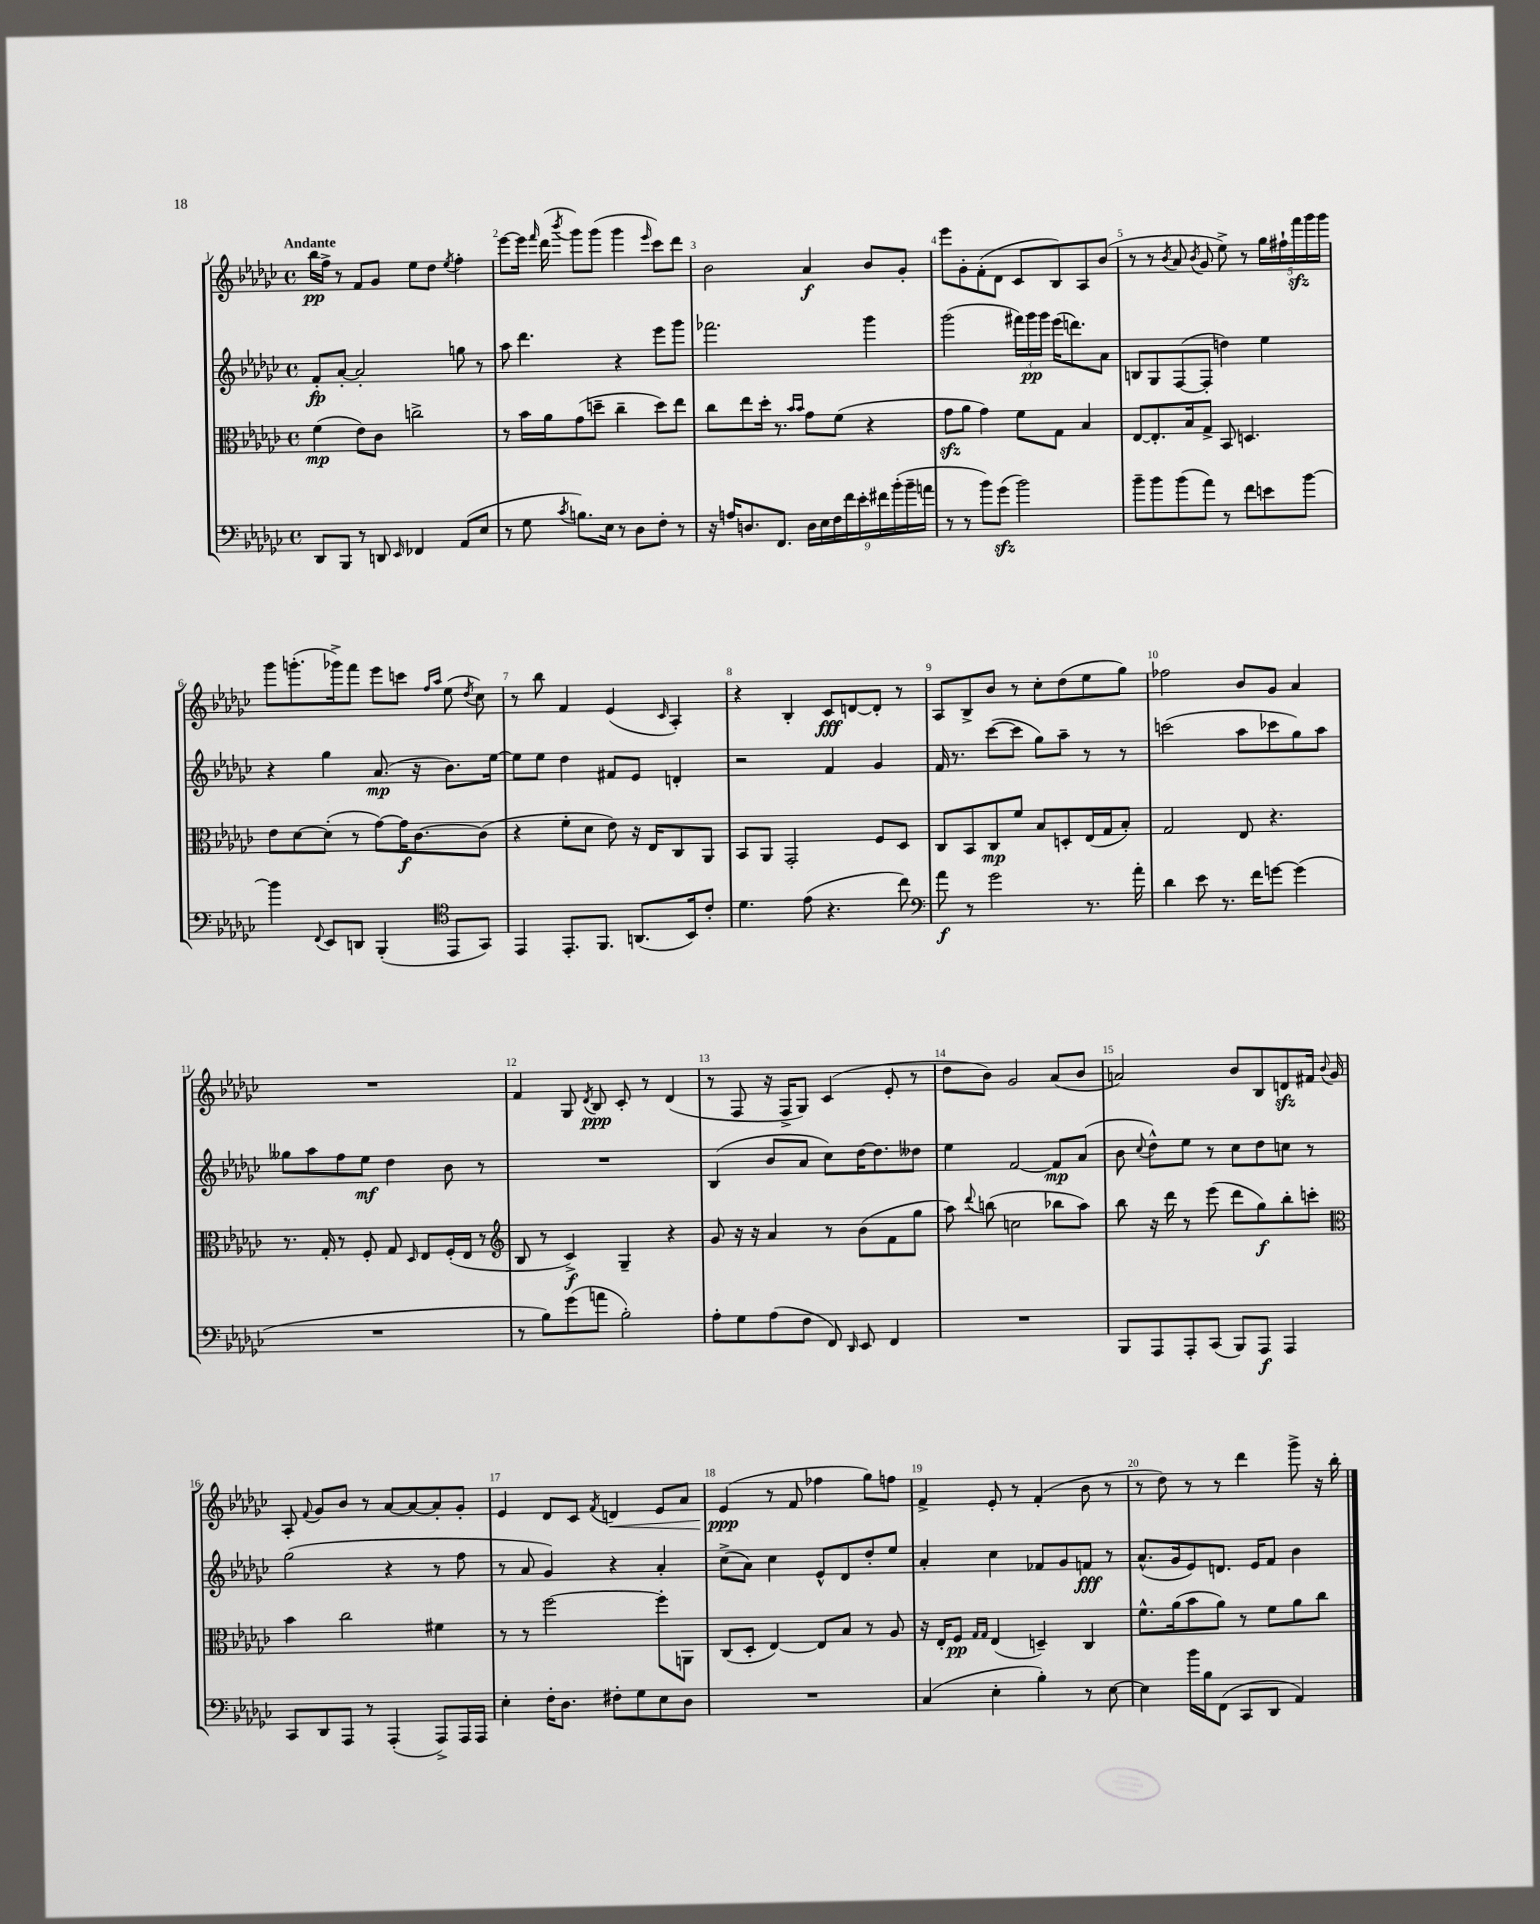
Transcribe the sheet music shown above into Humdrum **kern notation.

**kern	**kern	**kern	**kern
*staff4	*staff3	*staff2	*staff1
*clefF4	*clefC3	*clefG2	*clefG2
*k[b-e-a-d-g-c-]	*k[b-e-a-d-g-c-]	*k[b-e-a-d-g-c-]	*k[b-e-a-d-g-c-]
*M4/4	*M4/4	*M4/4	*M4/4
*met(c)	*met(c)	*met(c)	*met(c)
8DD-	(4f	8f'	16bb-
.	.	.	16ff^
8BBB-	.	[8a-'	8r
8r	8e-)	2a-']	8f
8DD	8c-	.	8g-
16qqEE-	.	.	.
4FF-	2cc^	.	8ee-
.	.	.	8dd-
.	.	.	8qee-
(8AA-	.	8gg	4ff'
8E-	.	8r	.
=	=	=	=
8r	8r	8aa-	[8eee-
8G-	16b-	4.ddd-	16eee-]
.	.	.	16qqfff
.	16a-	.	(16ddd-
8qc-	.	.	8qbbb-
8.B)	(8g-	.	8ggg-)
.	8dd~	.	(8ggg-
16E-	.	.	.
8r	4cc-~	4r	4ggg-
8D-	.	.	.
.	.	.	16qqeee-
8F'	8dd)	8eee-	8ccc-)
8r	8ee-	8ggg-	8ddd-
=	=	=	=
16r	8cc-	2.fff-	2b-
16A	.	.	.
8.D	8ee-	.	.
.	16dd-'	.	.
8.FF	8.r	.	.
.	16qqb-	.	.
.	16qqb-	.	.
18D	8g-	.	4a-
18E-	.	.	.
18F	.	.	.
.	(8f	.	.
18f	.	.	.
18e-'	.	.	.
.	4r	4ggg-	8b-
18f#	.	.	.
(18b-'	.	.	.
.	.	.	8g-'
18b-~	.	.	.
18a	.	.	.
=	=	=	=
8r	8g-	(2ggg-	8eee-
8r	8a-	.	8g-'
8b-)	4g-)	.	(8f'
(8g-	.	.	8d-
2b-)	8f	24fff#)	8c-
.	.	24ggg-	.
.	.	24ggg-	.
.	8G-	(16eee-	8B-)
.	.	8.ddd)	.
.	4B-	.	8A-
.	.	8a-	(8b-
=	=	=	=
8b-~	[8E-	8B	8r
8b-	8.E-']	8G-	8r
.	.	.	8qb-
(8b-	.	([8F	8a-
.	16B-	.	.
.	.	.	8qb-
8a-)	8G-^	8F']	8g-
8r	8BB-	4dd)	8ee-^)
8f	4.D	.	8r
8e	.	4ee-	20gg-
.	.	.	20ff#`
.	.	.	20fff
[8b-	.	.	.
.	.	.	20ggg-
.	.	.	20ggg-
=	=	=	=
4b-]	8e-	4r	8ggg-
.	[8d-	.	(8.ggg'
8qqFF	.	.	.
8EE-	(8d-']	4gg-	.
.	.	.	16ggg-^)
8DD	8r	.	8fff
(4BBB-'	[8g-)	(8.a-	8eee-
.	16g-]	.	8ccc
.	[8.c-	16r	.
*clefC4	*	*	*
.	.	.	16qqff
.	.	.	16qqaa-
8EE-	.	8.b-)	(8ee-
.	.	.	8qdd-
8GG-)	(8c-]	.	8cc-)
.	.	[16ee-	.
=	=	=	=
4EE-	4r	8ee-]	8r
.	.	8ee-	8bb-
8.EE-'	8f'	4dd-	4f
.	8d-	.	.
8.FF	.	.	.
.	8e-)	8f#	(4e-
(8.AA	16r	8e-	.
.	16E-	.	.
.	.	.	16qqc-
.	8C-	4d'	4A-')
16BB-)	.	.	.
8c-'	8AA-	.	.
=	=	=	=
4.d-	8BB-	2r	4r
.	8AA-	.	.
.	2GG-'	.	4B-'
(8e-	.	.	.
4.r	.	4f	8c-
.	.	.	[8d
.	8F	4g-	8d']
8cc-)	8D-	.	8r
=	=	=	=
*clefF4	*	*	*
8a-	8C-	16f	8A-
.	.	8.r	.
8r	8BB-	.	8B-^
2g-	8C-	([8ccc-	8b-
.	8f	8ccc-]	8r
.	8B-	8gg-)	8cc-'
.	8D'	8aa-~	(8dd-
8.r	(16E-	8r	8ee-
.	16G-	.	.
.	8B-')	8r	8gg-)
16a-'	.	.	.
=	=	=	=
4d-	2G-	(2ccc	2ff-
8e-	.	.	.
8.r	.	.	.
.	8E-	8aa-	8b-
16f	.	.	.
[8g	4.r	8ccc-	8g-
(4g]	.	8gg-)	4a-
.	.	8aa-	.
=	=	=	=
1r	8.r	8gg--	1r
.	.	8aa-	.
.	16G-'	.	.
.	8r	8ff	.
.	8F'	8ee-	.
.	8G-	4dd-	.
.	16qqD-	.	.
.	8E-	.	.
.	(16F'	8b-	.
.	16E-	.	.
.	8r	8r	.
=	=	=	=
*	*clefG2	*	*
8r	8B-	1r	4f
8B-)	8r	.	.
(8g-	4c-^)	.	8G-
.	.	.	8qd-
8a	.	.	8B-
2B-')	4G-~	.	8c-'
.	.	.	8r
.	4r	.	(4d-
=	=	=	=
8A-'	8g-	(4B-	8r
8G-	16r	.	8F
.	16r	.	.
(8A-	4a-	8b-	16r
.	.	.	16F^
8F	.	8a-	8G-)
8FF)	8r	8cc-)	(4c-
16qqDD-	.	.	.
8EE-	(8b-	[16dd-	.
.	.	8.dd-]	.
4FF	8f	.	8e-'
.	8gg-	8dd--	8r
=	=	=	=
1r	8aa-)	4ee-	8dd-
.	8qqddd-	.	.
.	(8bb	.	8b-)
.	2cc	[2f	2g-
.	8bb-	8f]	(8a-
.	8aa-)	(8a-	8b-
=	=	=	=
8BBB-	8bb-	8b-	2a)
.	.	8qqcc-	.
8AAA-	16r	8dd-^^)	.
.	16ddd-	.	.
8AAA-'	8r	8ee-	.
(8CC-	(8eee-	8r	.
8BBB-)	8ddd-	8cc-	8b-
8AAA-	8gg-)	8dd-	8B-
4AAA-	8bb-'	8cc	8d
.	8ccc'	8r	16f#
.	.	.	8qqb-
.	.	.	16g-
=	=	=	=
*	*clefC3	*	*
8CC-	4b-	(2gg-	8A-'
.	.	.	8qqf
8DD-	.	.	8g-
8AAA-	2cc-	.	8b-
8r	.	.	8r
(4AAA-'	.	4r	[8a-
.	.	.	8a-_
8AAA-^)	4f#	8r	8a-']
16AAA-	.	8ff	8g-'
16AAA-	.	.	.
=	=	=	=
4E-'	8r	8r	4e-
.	8r	8a-	.
16F'	[2ff	4g-)	8d-
8.D-	.	.	.
.	.	.	8c-
.	.	.	8qf
8F#'	.	4r	4d
8G-	.	.	.
8E-	8ff']	4a-'	8e-
8D-	8AA	.	8a-
=	=	=	=
1r	(8C-	(8cc-^	(4e-
.	8D-'	8a-)	.
.	[4E-)	4cc-	8r
.	.	.	8f
.	8E-]	8e-^^	4ff-
.	8B-	8d-	.
.	8r	8dd-'	8gg-)
.	8A-	8ee-	8ff
=	=	=	=
(4C-	16r	4a-'	4f^
.	16E-'	.	.
.	8F	.	.
.	16qqG-	.	.
.	16qqG-	.	.
4E-'	(4E-	4cc-	8e-'
.	.	.	8r
4B-')	4D~)	8f-	(4f'
.	.	8g-	.
8r	4C-	8f	8b-
[8E-	.	8r	8r
=	=	=	=
4E-]	8.f^^	(8.a-^^	8r
.	.	.	8dd-)
.	(16a-	16g-	.
16b-	8b-	8e-)	8r
16B-	.	.	.
(8FF	8a-)	8.d	8r
8CC-	8r	.	4ddd-
.	.	16e-	.
8DD-	8f	8f	.
4AA-)	8a-	4b-	8ggg-^
.	8cc-	.	16r
.	.	.	16bb-'
==	==	==	==
*-	*-	*-	*-
